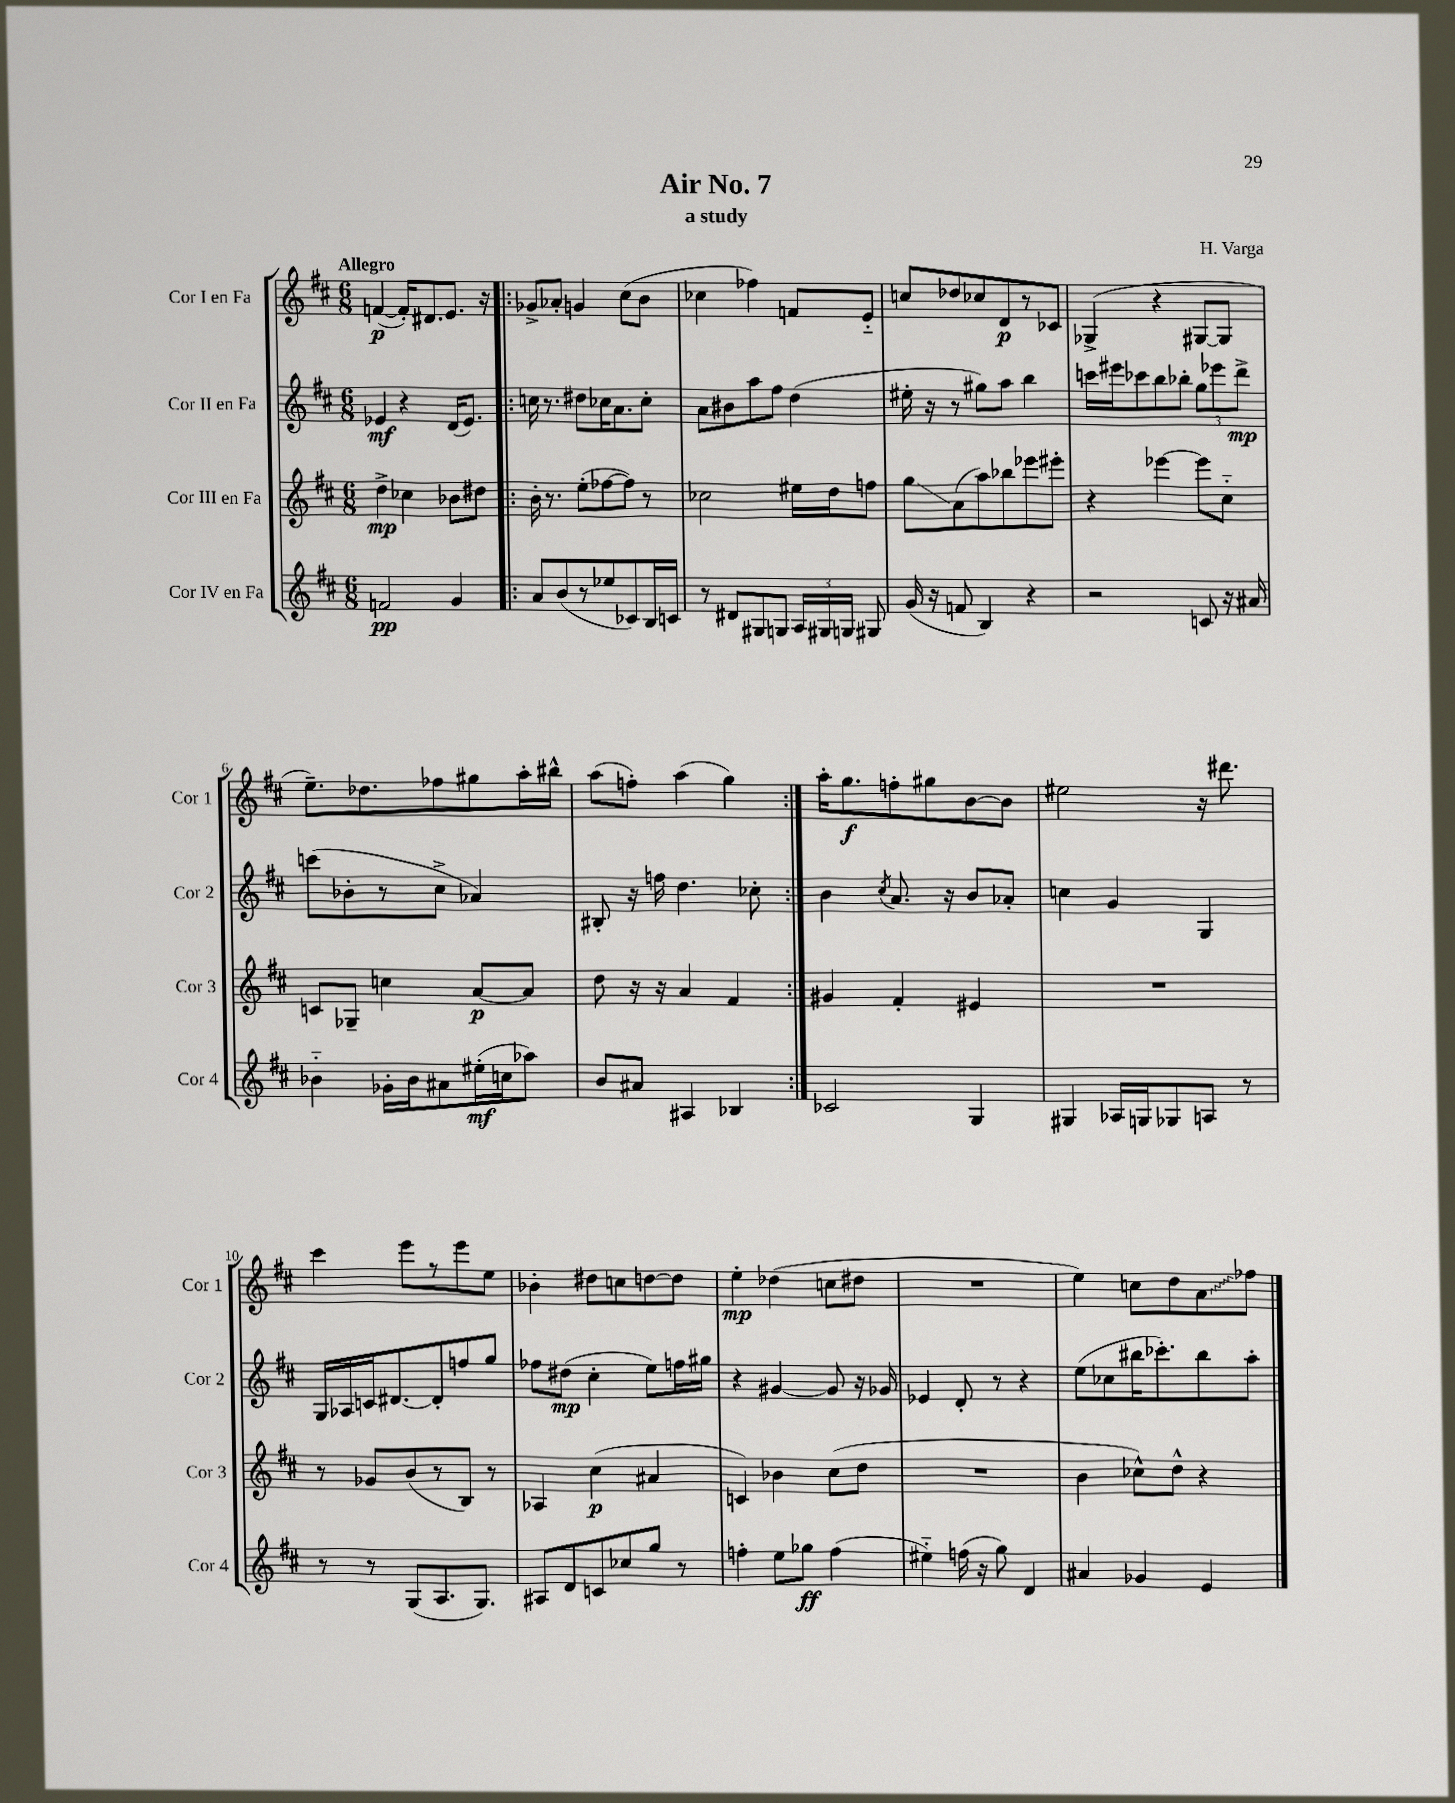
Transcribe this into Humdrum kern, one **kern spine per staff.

**kern	**kern	**kern	**kern
*staff4	*staff3	*staff2	*staff1
*clefG2	*clefG2	*clefG2	*clefG2
*k[f#c#]	*k[f#c#]	*k[f#c#]	*k[f#c#]
*M6/8	*M6/8	*M6/8	*M6/8
2f/	4dd^\	4e-/	([4f/
.	4cc-\	4r	16f'/]LK)
.	.	.	8.d#/
4g/	8b-\L	(16d/LK	8.e/J
.	.	8.e-/J)	.
.	8dd#\J	.	.
.	.	.	16r
=!|:	=!|:	=!|:	=!|:
8a/L	16b'\	16cc\	8g-^/L
.	8.r	8.r	.
(8b/	.	.	8a-'/J
8r	(8ee'\L	8dd#\L	4g/
8ee-/	[8ff-\	16cc-\K	.
.	.	8.a\	.
8c-/)	8ff-\]J)	.	(8cc#\L
16B/L	8r	8cc-'\J	8b\J
16c/JJ	.	.	.
=	=	=	=
8r	2cc-\	8a\L	4cc-\
8d#/L	.	8b#\	.
8G#/	.	8aa\	4ff-\)
8G/J	.	8ff#\J	.
24A/LL	16ee#\LL	(4dd\	8f/L
24G#/	.	.	.
.	16dd\J	.	.
24G/JJ	.	.	.
8G#/	8ff\J	.	8e'~/J
=	=	=	=
(16g/	8gg\L	16ee#'\	8cc/L
16r	.	16r	.
8f/	(8a\	8r	8dd-/
4B/)	8aa\)	8gg#\L)	8cc-/
.	8bb-\	8aa\J	8d/
4r	8eee-\	4bb\	8r
.	8eee#'\J	.	8c-/J
=	=	=	=
2r	4r	16ccc\LL	(4G-^/
.	.	16eee#\J	.
.	.	8ccc-\	.
.	[4eee-\	8bb\	4r
.	.	8bb-'\J	.
8c/	8eee-\]L	12gg\L	[8G#/L
.	.	12eee-\	.
16r	8cc#'~\J	.	8G#/]J
.	.	12ddd^\J	.
16a#/	.	.	.
=	=	=	=
4b-'~\	8c/L	(8ccc\L	8.ee~\L)
.	8G-~/J	8b-'\	.
.	.	.	8.dd-\
16g-'\LL	4cc\	8r	.
16b-\J	.	.	.
8a#\	.	8cc#^\J	8ff-\
(16ee#'\L	[8a/L	4a-/)	8gg#\
16cc\J	.	.	.
8aa-\J)	8a/]J	.	16aa'\L
.	.	.	16bb#^^\JJ
=	=	=	=
8b/L	8dd\	8B#'/	(8aa\L
8a#/J	16r	16r	8ff'\J)
.	16r	16ff\	.
4A#/	4a/	4.dd\	(4aa\
4B-/	4f#/	.	4gg\)
.	.	8cc-'\	.
=:|!	=:|!	=:|!	=:|!
2c-/	4g#/	4b\	16aa'\LK
.	.	.	8.gg\
.	.	8qcc#/	.
.	4f#'/	8.a/	8ff'\
.	.	.	8gg#\
.	.	16r	.
4G/	4e#/	8b/L	[8b\
.	.	8a-'/J	8b\]J
=	=	=	=
4G#/	2.r	4cc\	2ee#\
16A-/LL	.	4g/	.
16G/J	.	.	.
8G-/	.	.	.
8A/J	.	4G/	16r
.	.	.	8.ddd#\
8r	.	.	.
=	=	=	=
8r	8r	16G/LL	4ccc#\
.	.	16A-/	.
8r	8g-/L	16c/J	.
.	.	[8.d#/	.
(8G/L	(8b/	.	8eee\L
8.A/	8r	8d#'/]	8r
.	8B/J)	8ff/	8eee\
8.G/J)	.	.	.
.	8r	8gg/J	8ee\J
=	=	=	=
8A#/L	4A-/	8ff-\L	4b-'\
8d/	.	(8dd#\J	.
8c/	(4cc#\	4cc#'\	8dd#\L
8cc-/	.	.	8cc\
8gg/J	4a#/	8ee\L)	[8dd\
8r	.	16ff\L	8dd\]J
.	.	16gg#\JJ	.
=	=	=	=
4ff'\	4c/)	4r	4ee'\
8ee\L	4b-\	[4g#/	(4dd-\
8gg-\J	.	.	.
(4ff\	(8cc#\L	8g#/]	8cc\L
.	8dd\J	16r	8dd#\J
.	.	16g-/	.
=	=	=	=
4ee#'~\)	2.r	4e-/	2.r
(16ff\	.	8d'/	.
16r	.	.	.
8gg\)	.	8r	.
4d/	.	4r	.
=	=	=	=
4a#/	4b\	(8ee\L	4ee\)
.	.	8cc-\	.
4g-/	8cc-^^\L)	16bb#\K	8cc\L
.	.	8.ccc-'\)	.
.	8dd^^\J	.	8dd\
4e/	4r	8bb#\	8a\
.	.	8aa'\J	8ff-\J
==	==	==	==
*-	*-	*-	*-
